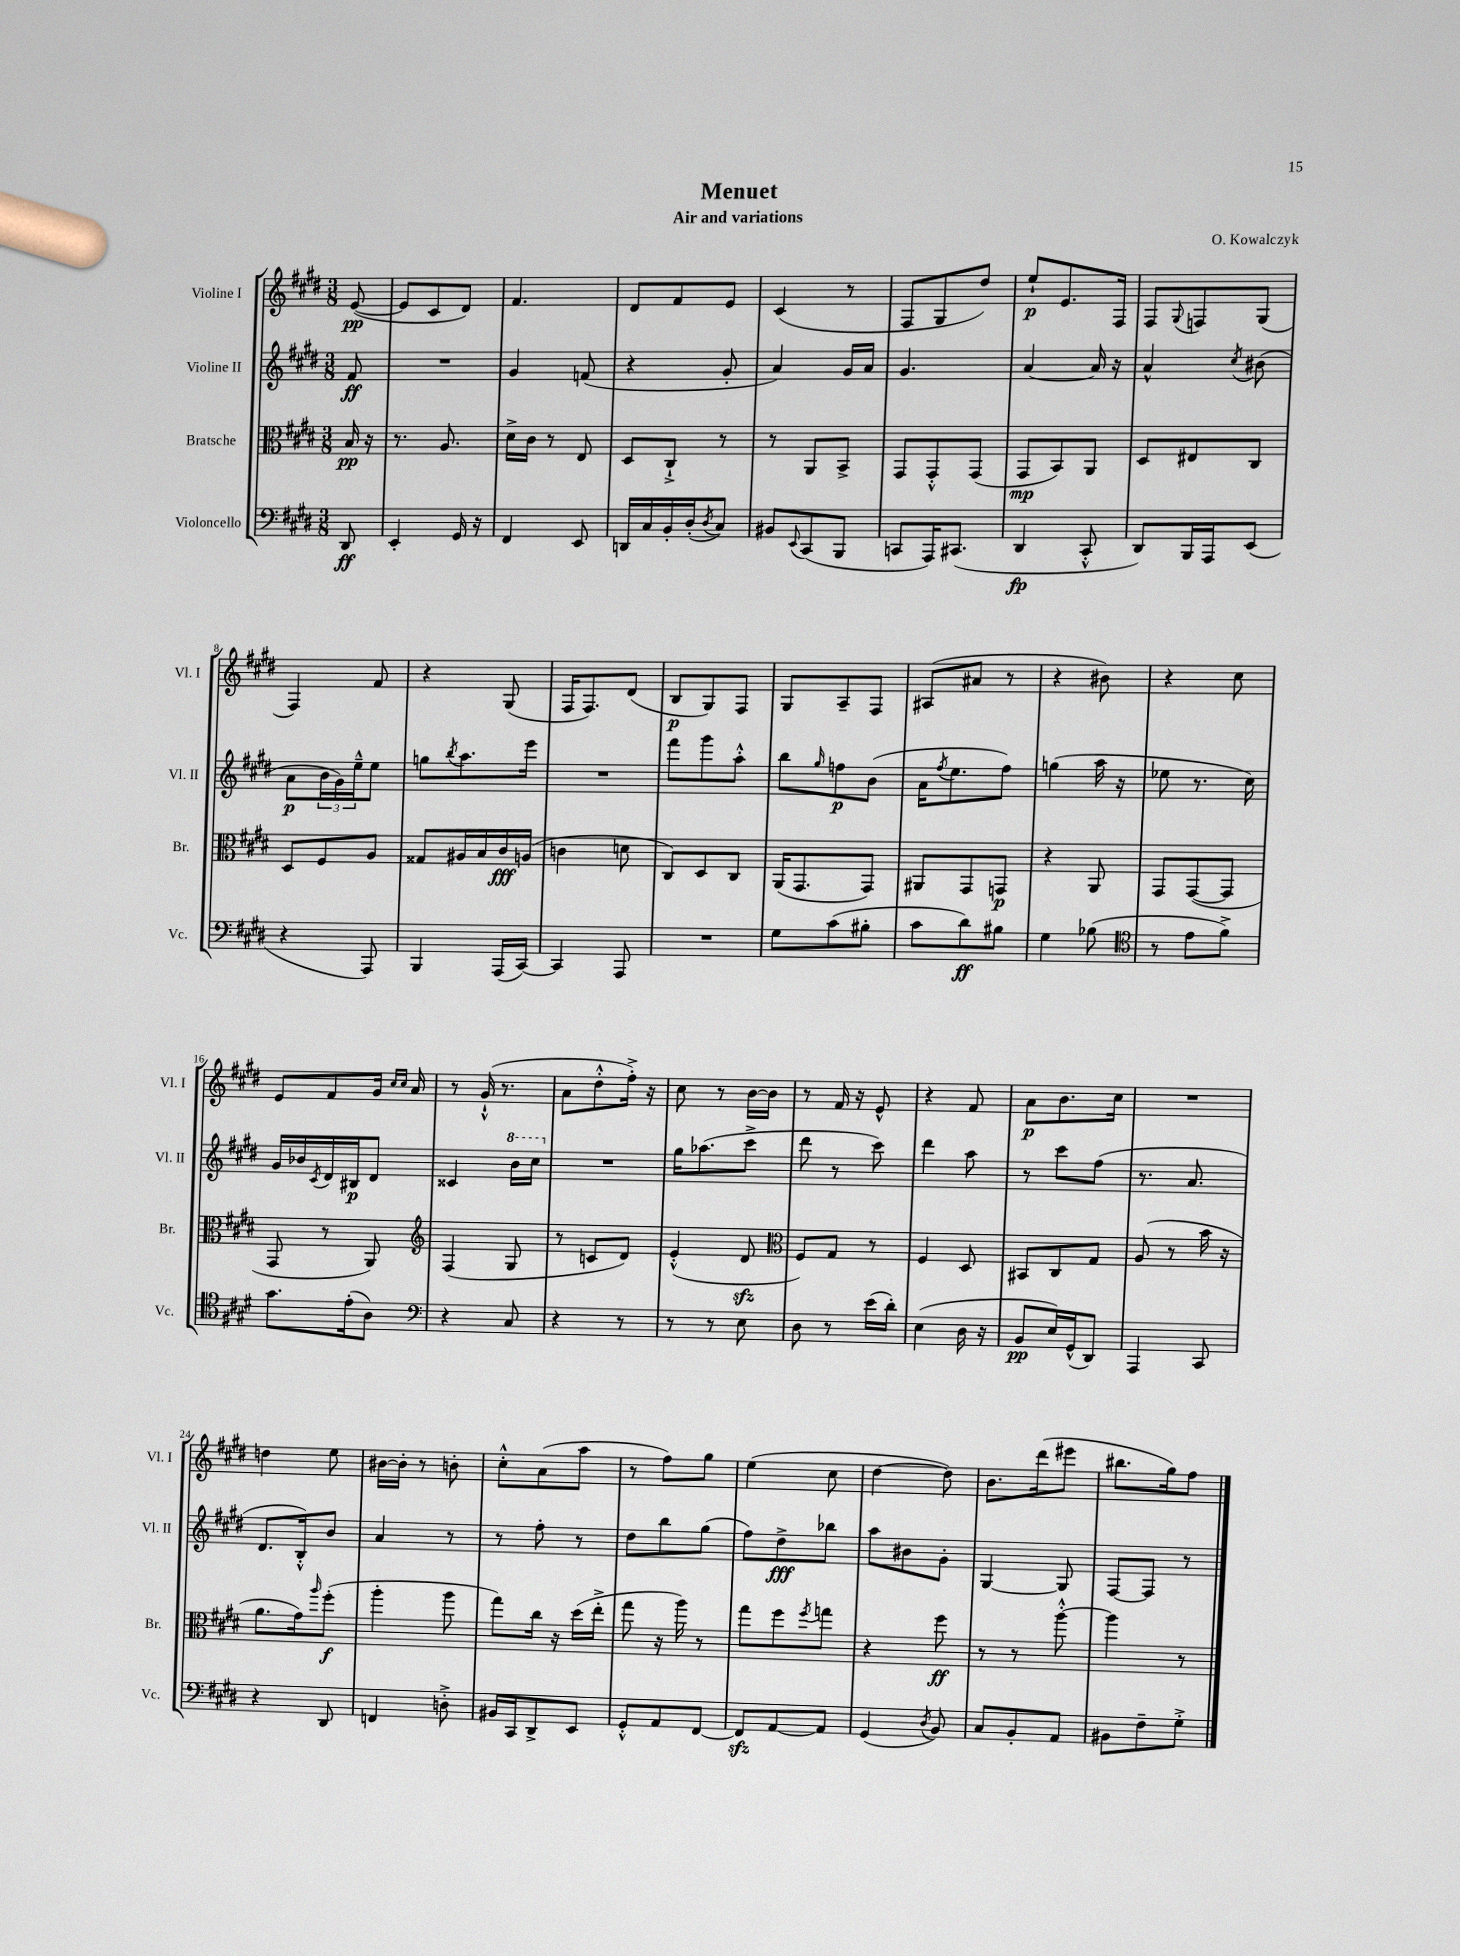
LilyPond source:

\header { title = "Menuet" composer = "O. Kowalczyk" subtitle = "Air and variations" }
<<
\new StaffGroup <<
\new Staff = "s0" \with { instrumentName = "Violine I" shortInstrumentName = "Vl. I" } {
    \clef treble \key e \major \numericTimeSignature \time 3/8 \partial 8
    e'8~\pp( |
    e'8 cis'8 dis'8) |
    fis'4. |
    dis'8 fis'8 e'8 |
    cis'4( r8 |
    fis8 gis8 dis''8) |
    e''8-!\p e'8. fis16 |
    fis8 \appoggiatura { gis8 } f8 gis8( |
    fis4) fis'8 |
    r4 gis8( |
    fis16 fis8.) dis'8( |
    b8\p gis8) fis8 |
    gis8 a8-- fis8 |
    ais8( ais'8 r8 |
    r4 bis'8) |
    r4 cis''8 |
    e'8 fis'8 gis'16 \grace { cis''16 cis''16 } a'16 |
    r8 gis'16-!-^( r8. |
    a'8 dis''8-.-^ fis''16-.->) r16 |
    cis''8 r8 b'16~ b'16 |
    r8 fis'16 r16 e'8-^ |
    r4 fis'8 |
    a'8\p b'8. cis''16 |
    R4. |
    d''4 e''8 |
    bis'16~ bis'16-. r8 b'8-. |
    cis''8-.-^ a'8( a''8 |
    r8 fis''8) gis''8 |
    e''4( cis''8 |
    dis''4~ dis''8) |
    b'8. dis'''16( eis'''8 |
    bis''8. gis''16) fis''8 \bar "|." |
}
\new Staff = "s1" \with { instrumentName = "Violine II" shortInstrumentName = "Vl. II" } {
    \clef treble \key e \major \numericTimeSignature \time 3/8 \partial 8
    fis'8\ff |
    R4. |
    gis'4 f'8( |
    r4 gis'8-. |
    a'4) gis'16 a'16 |
    gis'4. |
    a'4~ a'16 r16 |
    a'4-^ \acciaccatura { cis''8 } bis'8( |
    a'8\p \tuplet 3/2 { b'16 gis'16) e''16---^ } e''8 |
    g''8 \acciaccatura { b''8 } a''8. e'''16 |
    R4. |
    fis'''8 gis'''8 a''8-.-^ |
    b''8 \grace { gis''16 } f''8\p b'8( |
    a'16 \acciaccatura { fis''8 } e''8. fis''8) |
    g''4( a''16 r16 |
    ees''8 r8. cis''16) |
    gis'16 bes'16 \acciaccatura { cis'8 } dis'16 bis16\p dis'8 |
    cisis'4 \ottava #1 b''16 cis'''16 \ottava #0 |
    R4. |
    gis''16 aes''8.( cis'''8-> |
    dis'''8 r8 cis'''8) |
    dis'''4 a''8 |
    r8 cis'''8 fis''8( |
    r8. a'8. |
    dis'8. b16-.-^) b'8 |
    a'4 r8 |
    r8 fis''8-. r8 |
    dis''8 b''8 gis''8( |
    fis''8) dis''8->\fff bes''8 |
    a''8 bis'8 gis'8-. |
    gis4~ gis8 |
    fis8~ fis8 r8 \bar "|." |
}
\new Staff = "s2" \with { instrumentName = "Bratsche" shortInstrumentName = "Br." } {
    \clef alto \key e \major \numericTimeSignature \time 3/8 \partial 8
    b16\pp r16 |
    r8. a8. |
    dis'16-> cis'16 r8 e8 |
    dis8 cis8-!-> r8 |
    r8 a,8 b,8-> |
    gis,8 gis,8-.-^ gis,8( |
    gis,8\mp b,8) a,8 |
    dis8 eis8 cis8 |
    dis8 fis8 a8 |
    gisis8 ais16 b16 cis'16\fff a16( |
    c'4 d'8 |
    cis8) dis8 cis8 |
    a,16( gis,8. gis,8) |
    ais,8 gis,8 g,8\p |
    r4 a,8 |
    gis,8 gis,8~( gis,8 |
    gis,8 r8 a,8) |
    \clef treble fis4( gis8 |
    r8 c'8 dis'8) |
    e'4-.-^( dis'8\sfz |
    \clef alto fis8) gis8 r8 |
    fis4 dis8 |
    bis,8 cis8 gis8 |
    a8( r8 b'16 r16 |
    a'8. gis'16) \grace { a''16 } fis''8-.\f( |
    a''4-. a''8 |
    gis''8) cis''16 r16 dis''16( e''16-.-> |
    gis''8 r16 a''16) r8 |
    gis''8 fis''8 \acciaccatura { fis''8 } g''8 |
    r4 fis''8\ff |
    r8 r8 a''8~-.-^ |
    a''4 r8 \bar "|." |
}
\new Staff = "s3" \with { instrumentName = "Violoncello" shortInstrumentName = "Vc." } {
    \clef bass \key e \major \numericTimeSignature \time 3/8 \partial 8
    dis,8\ff |
    e,4-. gis,16 r16 |
    fis,4 e,8 |
    d,16 cis16 b,16-. dis16-.( \acciaccatura { dis8 } cis8) |
    bis,8 \appoggiatura { e,8 } cis,8( b,,8 |
    c,8 a,,16) cis,8.( |
    dis,4\fp cis,8-.-^ |
    dis,8) b,,16 a,,16 e,8( |
    r4 a,,8) |
    b,,4 a,,16( cis,16~) |
    cis,4 a,,8 |
    R4. |
    gis8 cis'8( bis8-. |
    cis'8 dis'8\ff) bis8 |
    gis4 bes8( |
    \clef tenor r8 e'8 fis'8->) |
    gis'8. e'16-.( a8) |
    \clef bass r4 cis8 |
    r4 r8 |
    r8 r8 e8 |
    dis8 r8 e'16( dis'16-.) |
    e4( dis16 r16 |
    b,8\pp e16) gis,16-^( dis,8) |
    a,,4 cis,8 |
    r4 dis,8 |
    f,4 d8-.-> |
    bis,16 cis,16 dis,8-> e,8 |
    gis,8-.-^ a,8 fis,8~ |
    fis,8\sfz a,8~ a,8 |
    gis,4( \acciaccatura { dis8 } b,8) |
    cis8 b,8-. a,8 |
    bis,8 fis8-- gis8-.-> \bar "|." |
}
>>
>>
